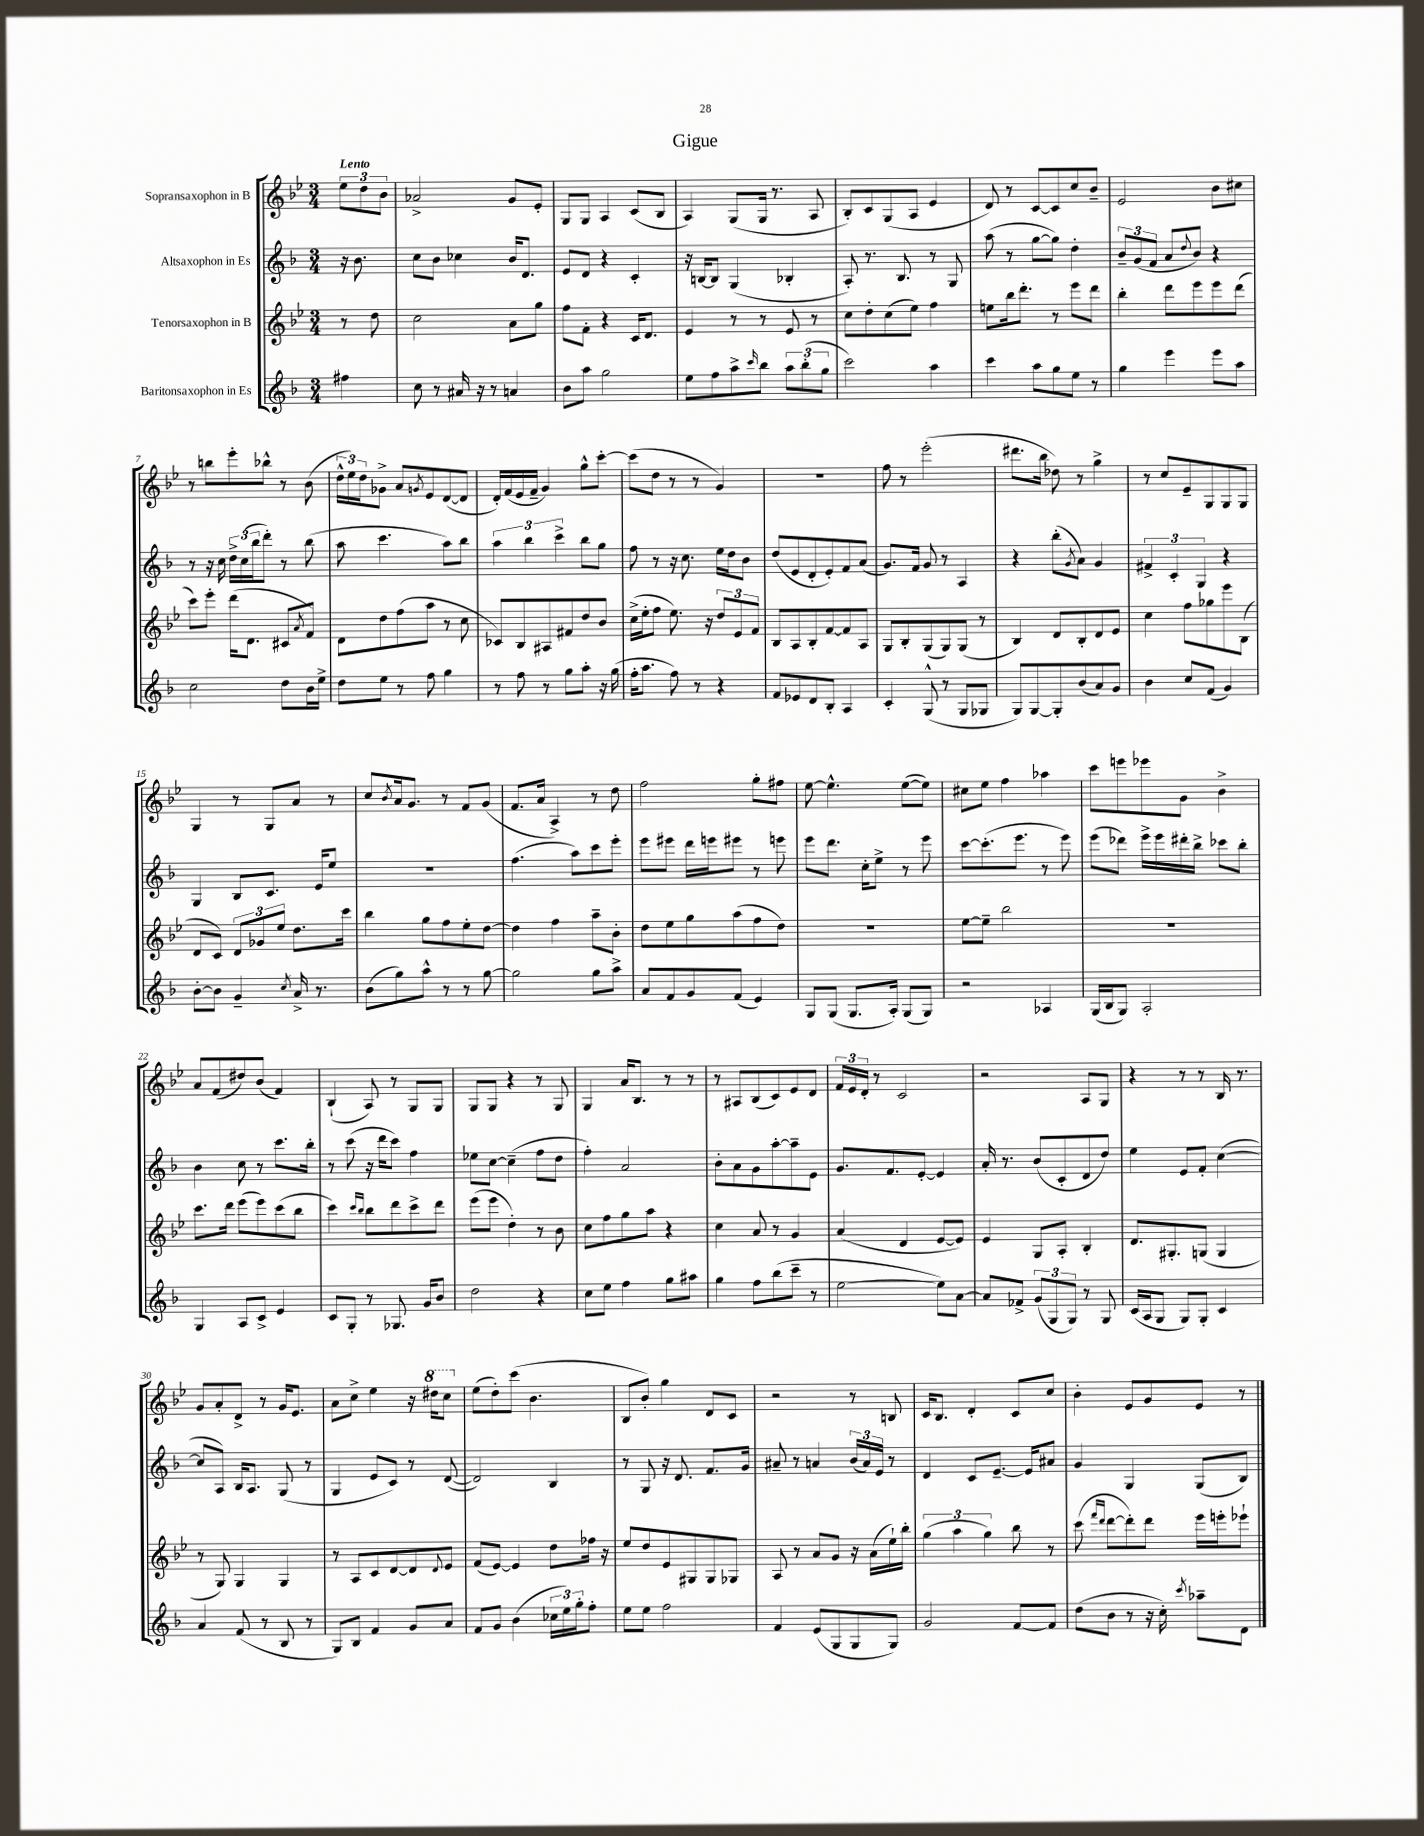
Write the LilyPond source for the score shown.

\header { title = "Gigue" }
<<
\new StaffGroup <<
\new Staff = "s0" \with { instrumentName = "Sopransaxophon in B" } {
    \clef treble \key bes \major \numericTimeSignature \time 3/4 \partial 4 \tempo "Lento"
    \tuplet 3/2 { ees''8 d''8 bes'8 } |
    aes'2-> g'8 ees'8-. |
    g8 g8 a4 c'8( bes8 |
    a4) g8( g16 r8. a8 |
    bes8-.) c'8 g8( a8 ees'4 |
    d'8) r8 c'8~ c'8 c''8 bes'8-- |
    ees'2 bes'8 cis''8 |
    r8 b''8 ees'''8-. bes''8-^ r8 bes'8( |
    \tuplet 3/2 { d''16-^ ees''16) d''16 } ges'8-> a'8 \acciaccatura { g'8 } ees'8 d'8~( d'8 |
    d'16-.) f'16( ees'16 f'16-- g'4) g''8-^ c'''8~-. |
    c'''8( d''8 r8 r8 g'4) |
    R2. |
    f''8 r8 ees'''2-.( |
    dis'''8. bes''16 des''8) r8 g''4-> |
    r8 c''8 ees'8-- g8 g8 g8 |
    g4 r8 g8 a'8 r8 |
    c''8 \acciaccatura { bes'8 } a'16 g'8. r8 f'8 g'8( |
    f'8. a'16 a4->) r8 d''8 |
    f''2 g''8-. fis''8 |
    ees''8~ ees''4.-^ ees''8~( ees''8) |
    cis''8 ees''8 f''4 aes''4 |
    c'''8 e'''8 ees'''8 g'8 bes'4-> |
    a'8 f'8( dis''8) bes'8( f'4) |
    bes4-!( a8) r8 g8 g8 |
    g8 g8 r4 r8 g8 |
    g4 a'16 bes8. r8 r8 |
    r8 ais8 bes8( c'8) ees'8 d'8 |
    \tuplet 3/2 { f'16 ees'16 d'16-. } r8 c'2 |
    r2 a8 g8 |
    r4 r8 r8 bes16 r8. |
    g'8 a'8-. d'8-> r8 g'16 ees'8. |
    a'8 c''8-> ees''4 r16 \ottava #1 dis'''16 c'''8 \ottava #0 |
    ees''8( d''8-.) c'''8( bes'4. |
    bes8 bes'8-.) g''4 d'8 c'8 |
    r2 r8 b8 |
    c'16 bes8. d'4-. c'8 c''8 |
    bes'4-. ees'8 g'8 ees'8 r8 \bar "|." |
}
\new Staff = "s1" \with { instrumentName = "Altsaxophon in Es" } {
    \clef treble \key f \major \numericTimeSignature \time 3/4 \partial 4
    r16 bes'8. |
    c''8 bes'8 ces''4 bes'16 d'8. |
    e'8 d'8 r4 c'4-. |
    r16 b16~ b8 g4( bes4-. |
    a8-.) r8. bes8. r8 g8 |
    a''8( r8 g''8~ g''8) d''4-. |
    \tuplet 3/2 { bes'8-- g'8( f'8 } a'8 \appoggiatura { d''8 } bes'8) r4 |
    r8 r16 c''16 \tuplet 3/2 { d''16-> c''16( bes''16 } d'''8-.) r8 bes''8( |
    a''8 c'''4. a''8) bes''8 |
    \tuplet 3/2 { a''4 bes''4 c'''4-> } bes''8 g''8 |
    f''8 r8 r16 c''8. e''16 d''16 bes'8 |
    d''8( e'8 d'8-. e'8-.) f'8 a'8( |
    g'8.) f'16 g'8 r8 a4 |
    r4 bes''8-.( \acciaccatura { g'8 } a'8) g'4 |
    \tuplet 3/2 { fis'4-> c'4-. g4 } r4 |
    g4 bes8 c'8. e'16 e''8 |
    R2. |
    f''4.( a''8) c'''8 e'''8-. |
    e'''8 eis'''8 d'''16 e'''16 eis'''8 r8 e'''8 |
    e'''8 d'''8. c''16-. e''8-> r8 e'''8 |
    c'''8~ c'''8.-.( e'''8. r8 e'''8) |
    e'''8( des'''8) e'''16-> e'''16 dis'''16-. bes''16-> ces'''8 bes''8-. |
    bes'4 c''8 r8 c'''8. bes''16-. |
    r8 c'''8( r16 d'''16 c'''8) f''4 |
    ees''8 c''8~ c''4--( f''8 d''8 |
    f''4-.) a'2 |
    bes'8-. a'8 g'8 a''8~-. a''8-- e'8 |
    g'8. f'8. e'8~-. e'4 |
    a'16-. r8. bes'8( c'8-. d'8 d''8) |
    e''4 e'8 f'8-. c''4~( |
    c''8 a8) bes16 a8. g8( r8 |
    g4 e'8 c'8) r8 d'8~( |
    d'2) bes4 |
    r8 g8 r16 d'8. f'8. g'16 |
    ais'8-- r8 a'4 \tuplet 3/2 { bes'16( a'16) e'16 } r8 |
    d'4 c'8 e'8.~-- e'16 ais'8 |
    g'4 g4 g8( bes8) \bar "|." |
}
\new Staff = "s2" \with { instrumentName = "Tenorsaxophon in B" } {
    \clef treble \key bes \major \numericTimeSignature \time 3/4 \partial 4
    r8 d''8 |
    c''2 a'8 g''8 |
    f''8 f'8-. r4 c'16 d'8. |
    ees'4 r8 r8 ees'8 r8 |
    c''8 d''8-. c''8( ees''8) f''4 |
    e''8 bes''16 d'''8.-. r8 ees'''8 d'''8 |
    bes''4-. d'''8 ees'''8 ees'''8 d'''8( |
    c'''8) ees'''8-. d'''16( d'8. cis'8 \acciaccatura { a'8 } f'8) |
    d'8 d''8 f''8( a''8 r8 c''8 |
    ces'8) bes8 ais8 fis'8 d''8 bes'8 |
    c''16->( ees''16-. f''8 ees''8.) r16 \tuplet 3/2 { d''8 ees'8 f'8 } |
    bes8 a8 bes8-. f'8~ f'8 a8 |
    g8 bes8-. g8( g8) g8( r8 |
    bes4) d'8 bes8-. d'8 ees'8 |
    c''4 f''8 ges''8 ees'''8 bes8( |
    d'8 c'8) \tuplet 3/2 { d'8 ges'8 ees''8 } d''8. c'''16 |
    bes''4 g''8 f''8 ees''8-. d''8~ |
    d''4 f''4 a''8-- bes'8-. |
    d''8 ees''8 g''8 a''8( f''8 d''8) |
    R2. |
    ees''8~ ees''8-- bes''2 |
    R2. |
    c'''8. d'''16 ees'''8( ees'''8) c'''8( bes''8 |
    c'''4) \grace { c'''16 bes''16 } bes''8 d'''8 c'''8-> d'''8 |
    ees'''8( ees'''8 d''4-.) r8 bes'8 |
    c''8 f''8 g''8 a''8 r4 |
    c''4 a'8 r8 g'4 |
    a'4( d'4 ees'8~ ees'8) |
    ees'4 g8 a8-. bes4-. |
    d'8. gis8.-. g8( g4 |
    r8 g8) g4 g4 |
    r8 a8 c'8 d'8~ d'8 \appoggiatura { d'8 } ees'8 |
    f'8( ees'8~) ees'4 d''8 fes''16 r16 |
    ees''8 d''8 ees'8 gis8 gis8 ges8 |
    a8 r8 a'8 g'8 r16 a'16( ees''16-!) bes''16-. |
    \tuplet 3/2 { g''4( a''4 g''4) } bes''8 r8 |
    c'''8( \grace { f'''16 d'''16 } d'''8~ d'''8-.) d'''8 ees'''16 e'''16-. ees'''8-! \bar "|." |
}
\new Staff = "s3" \with { instrumentName = "Baritonsaxophon in Es" } {
    \clef treble \key f \major \numericTimeSignature \time 3/4 \partial 4
    fis''4 |
    c''8 r8 ais'16 r16 r8 a'4 |
    bes'8 a''8 g''2 |
    e''8 f''8 a''8-> \grace { c'''16 } bes''8 \tuplet 3/2 { a''8 bes''8-.( g''8 } |
    c'''2) a''4 |
    c'''4 a''8 g''8 e''8 r8 |
    g''4 e'''4 e'''8 a''8 |
    c''2 d''8 bes'16 e''16-> |
    d''8 e''8 r8 f''8 g''4 |
    r8 f''8 r8 g''8 a''8-. r16 g''16( |
    f''16-. a''8. f''8) r8 r4 |
    f'8 ees'8 d'8 bes8-. a4 |
    c'4-. g8-^( r8 g8 ges8 |
    g8) g8~ g8-. bes'8( a'8) g'8 |
    bes'4 c''8 f'8( g'4) |
    bes'8~-. bes'8 g'4-- \acciaccatura { c''8 } a'16-> r8. |
    bes'8( g''8) a''8-^ r8 r8 g''8~ |
    g''2 g''8 a''8-> |
    a'8 f'8 g'8 f'8( e'4) |
    g8 g8( g8. a16-.) g8( g8) |
    r2 aes4 |
    g16( bes16 g8) a2-. |
    g4 a8 c'8-> e'4 |
    c'8 g8-. r8 ges8. g'16 bes'8 |
    d''2 r4 |
    c''8 e''8 f''4 g''8 ais''8 |
    g''4 f''8 bes''8( c'''8-- r8 |
    e''2~ e''8) a'8~ |
    a'8 fes'8-> \tuplet 3/2 { g'8( g8 g8) } r8 g8 |
    c'16( a16 g8 g8) g8-. c'4 |
    a'4 f'8( r8 bes8 r8 |
    g8) bes8 f'4 g'8 a'8 |
    f'8 g'8 bes'4( \tuplet 3/2 { ces''16 e''16) g''16-. } f''8-. |
    e''8 e''8 f''2 |
    f'4 e'8( g8 g8 g8) |
    g'2 f'8~ f'8 |
    d''8( bes'8 r8 r16 c''16-.) \acciaccatura { c'''8 } aes''8-- d'8 \bar "|." |
}
>>
>>
